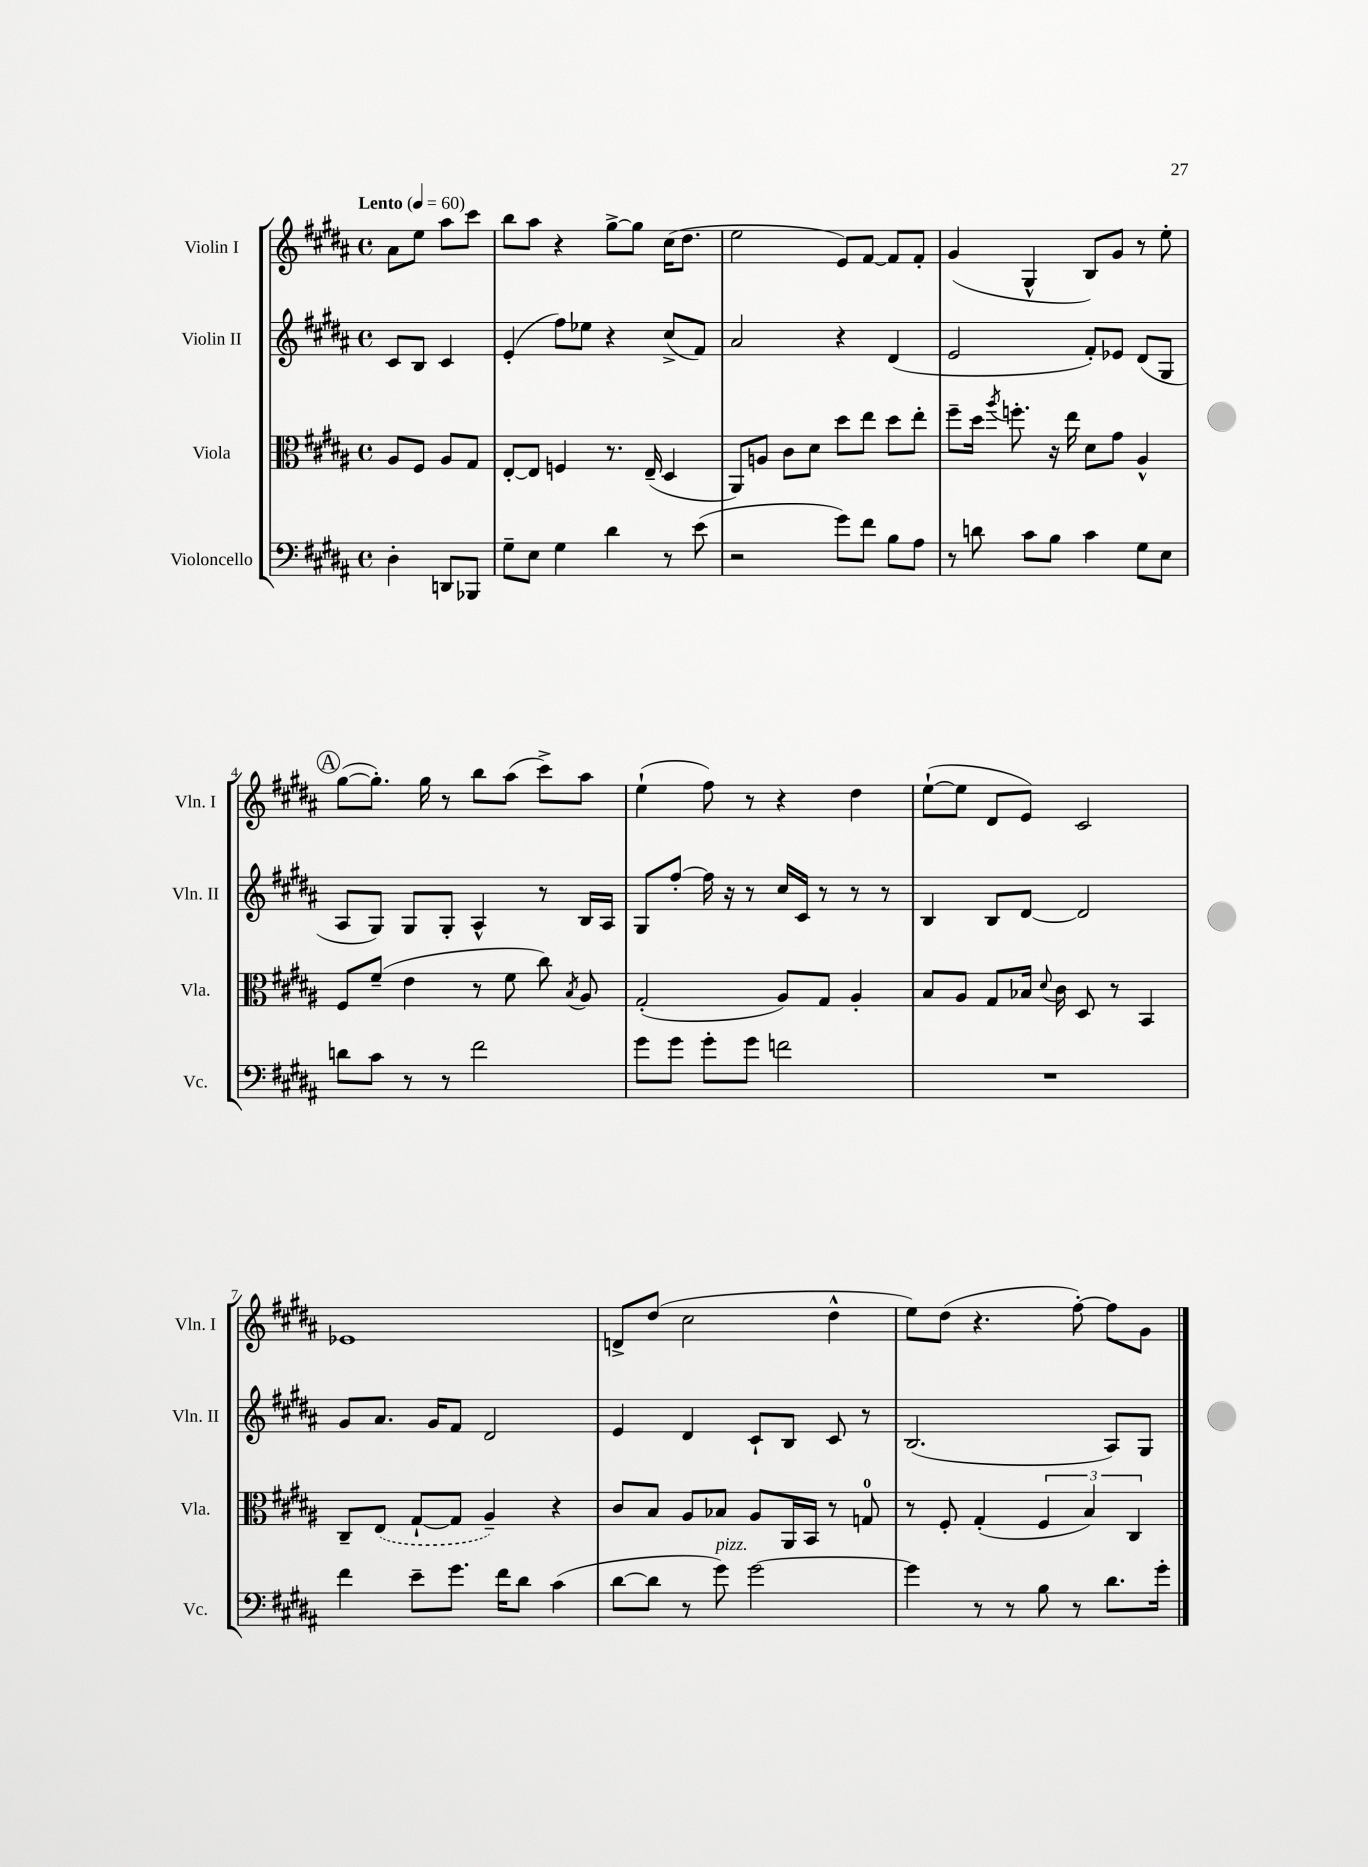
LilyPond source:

<<
\new StaffGroup <<
\new Staff = "s0" \with { instrumentName = "Violin I" shortInstrumentName = "Vln. I" } {
    \clef treble \key b \major \defaultTimeSignature \time 4/4 \partial 2 \tempo "Lento" 4 = 60
    \autoBeamOff ais'8[ e''8] ais''8[ cis'''8] |
    b''8[ ais''8] r4 gis''8[~-> gis''8] cis''16[( dis''8.] |
    e''2 e'8[) fis'8]~ fis'8[ fis'8]-. |
    gis'4( gis4-^ b8[) gis'8] r8 e''8-. |
    \mark \markup { \circle "A" } gis''8[~( gis''8.]-.) gis''16 r8 b''8[ ais''8]( cis'''8[->) ais''8] |
    e''4-!( fis''8) r8 r4 dis''4 |
    e''8[~-!( e''8] dis'8[ e'8]) cis'2 |
    ees'1 |
    d'8[-> dis''8]( cis''2 dis''4-^ |
    e''8[) dis''8]( r4. fis''8~-.) fis''8[ gis'8] \bar "|." |
}
\new Staff = "s1" \with { instrumentName = "Violin II" shortInstrumentName = "Vln. II" } {
    \clef treble \key b \major \defaultTimeSignature \time 4/4 \partial 2
    \autoBeamOff cis'8[ b8] cis'4 |
    e'4-.( fis''8[) ees''8] r4 cis''8[->( fis'8]) |
    ais'2 r4 dis'4( |
    e'2 fis'8[-.) ees'8] dis'8[( gis8] |
    \mark \markup { \circle "A" } ais8[ gis8]) gis8[ gis8]-. ais4-^ r8 b16[ ais16] |
    gis8[ fis''8]~-. fis''16 r16 r8 cis''16[ cis'16] r8 r8 r8 |
    b4 b8[ dis'8]~ dis'2 |
    gis'8[ ais'8.] gis'16[ fis'8] dis'2 |
    e'4 dis'4 cis'8[-! b8] cis'8 r8 |
    b2.( ais8[) gis8] \bar "|." |
}
\new Staff = "s2" \with { instrumentName = "Viola" shortInstrumentName = "Vla." } {
    \clef alto \key b \major \defaultTimeSignature \time 4/4 \partial 2
    \autoBeamOff ais8[ fis8] ais8[ gis8] |
    e8[~-. e8] f4 r8. e16--( dis4 |
    ais,8[) a8] cis'8[ dis'8] dis''8[ e''8] dis''8[ e''8]-. |
    fis''8[-- dis''16] \acciaccatura { ais''8 } f''8.-. r16 e''16 dis'8[ gis'8] ais4-^ |
    \mark \markup { \circle "A" } fis8[ fis'8]--( e'4 r8 fis'8 cis''8) \acciaccatura { b8 } ais8 |
    gis2-.( ais8[) gis8] ais4-. |
    b8[ ais8] gis8[ bes16] \appoggiatura { dis'8 } cis'16 dis8 r8 b,4 |
    cis8[-- \once \slurDashed e8]( gis8[~-! gis8] ais4--) r4 |
    cis'8[ b8] ais8[ bes8] ais8[ ais,16 b,16] r8 g8-0 |
    r8 fis8-. gis4-.( \tuplet 3/2 { fis4 b4) cis4 } \bar "|." |
}
\new Staff = "s3" \with { instrumentName = "Violoncello" shortInstrumentName = "Vc." } {
    \clef bass \key b \major \defaultTimeSignature \time 4/4 \partial 2
    \autoBeamOff dis4-. d,8[ bes,,8] |
    gis8[-- e8] gis4 dis'4 r8 e'8( |
    r2 gis'8[) fis'8] b8[ ais8] |
    r8 d'8 cis'8[ b8] cis'4 gis8[ e8] |
    \mark \markup { \circle "A" } d'8[ cis'8] r8 r8 fis'2 |
    gis'8[ gis'8] gis'8[-. gis'8] f'2 |
    R1 |
    fis'4 e'8[-- gis'8.] fis'16[ dis'8] cis'4( |
    dis'8[~ dis'8] r8 gis'8^\markup { \italic "pizz." }) gis'2~ |
    gis'4 r8 r8 b8 r8 dis'8.[ gis'16]-. \bar "|." |
}
>>
>>
